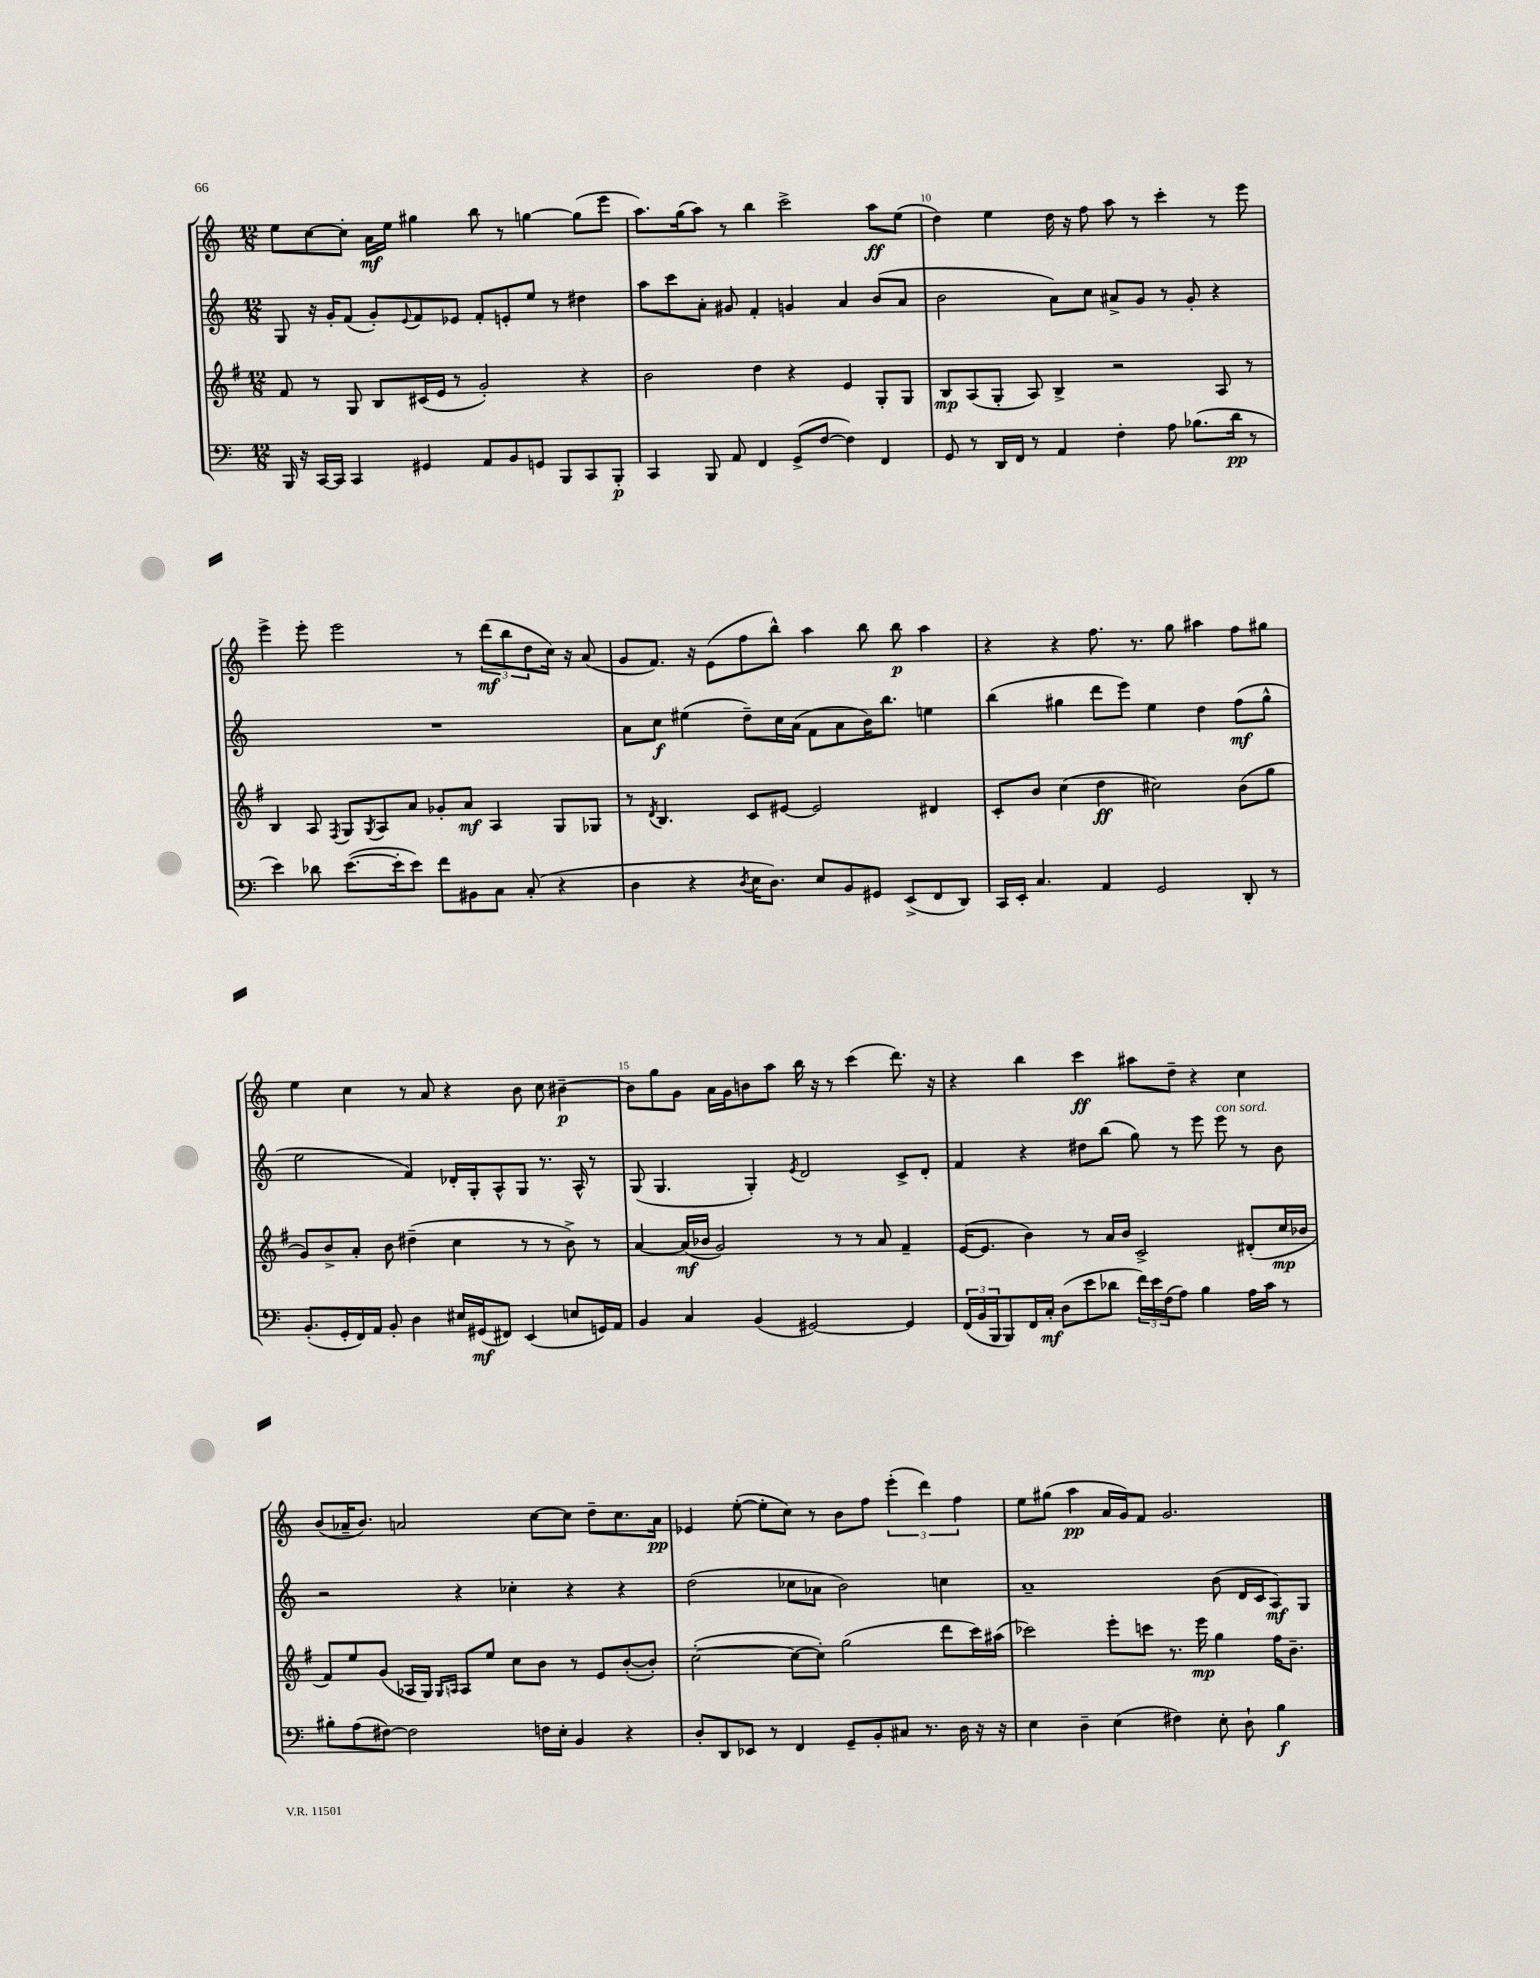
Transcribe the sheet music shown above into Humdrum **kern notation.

**kern	**kern	**kern	**kern
*staff4	*staff3	*staff2	*staff1
*clefF4	*clefG2	*clefG2	*clefG2
*k[]	*k[f#]	*k[]	*k[]
*M12/8	*M12/8	*M12/8	*M12/8
16BBB/	8f#/	8G/	8ee\L
16r	.	.	.
[16CC/LL	8r	16r	[8cc\
16CC/]JJ	.	16g'/LK	.
4CC/	8G/	(8f/J	8cc'\]J
.	8B/L	8g'/L)	16a\LL
.	.	.	16ee\JJ
.	.	8qqe/	.
4GG#/	(16c#/L	8f/	4gg#\
.	16e/JJ	.	.
.	8r	8e-/J	.
8AA/L	2g'/)	8f'/L	8bb\
8BB/	.	8e'/	8r
8GG/J	.	8ee/J	[4gg\
8BBB/L	.	8r	.
8CC/	4r	4dd#\	(8gg\]L
8BBB'/J	.	.	8eee\J
=	=	=	=
4CC/	2b\	8aa\L	8.aa\L)
.	.	8ccc\	.
.	.	.	(16gg\k
8BBB/	.	8a'\J	8aa\J)
8AA/	.	8g#/	8r
4FF/	4dd\	4f'/	4bb\
(8GG^/L	4r	4g/	2ccc^\
[8F/J	.	.	.
4F\])	4e/	4a/	.
4FF/	8G'/L	(8b/L	8aa\L
.	8G/J	8a/J	(8ee\J
=	=	=	=
8GG/	8B/L	2b\	4dd\)
8r	(8A/	.	.
16DD/LL	8G'/J	.	4ee\
16FF/JJ	.	.	.
8r	8A/)	.	.
4AA/	4B^/	8a\L)	16dd\
.	.	.	16r
.	.	8cc\J	8ff\
4F'\	2r	8a#^/L	8aa\
.	.	8g/J	8r
8A\	.	8r	4ccc'\
(8.B-\L	.	8g'/	.
.	8A/	4r	8r
16d\Jk	.	.	.
8r	8r	.	8eee\
=	=	=	=
4e\)	4B/	1.r	4eee^\
8d-\	8A/	.	8eee'\
.	8qF#/	.	.
([8.e\L	8G/L	.	2eee\
.	8qG/	.	.
.	8A/	.	.
16e'\]k	.	.	.
8e\J)	8a/J	.	.
8f\L	8g-'/L	.	.
8BB#\	8a/J	.	8r
8C\J	4A/	.	(12ddd\L
.	.	.	12bb\
(8C'/	.	.	.
.	.	.	12dd\
4r	8G/L	.	16cc\Jk)
.	.	.	16r
.	8G-/J	.	(8a/
=	=	=	=
4D\	8r	8a\L	8g/L
.	8qd/	.	.
.	4.B/	8cc\J	8.f/J)
4r	.	(4ee#\	.
.	.	.	16r
.	.	.	(8e\L
8qD/	.	.	.
16E\LK	8c/L	8dd~\L)	8ff\
8.D\J)	.	.	.
.	[8e#/J	16cc\L	8bb^^\J)
.	.	(16a\JJ	.
8E/L	2e#/]	8f\L	4aa\
8BB/	.	8a\	.
8GG#/J	.	16b\K)	8bb\
.	.	8.bb\J	.
(8EE^/L	.	.	8bb\
8FF/	4d#/	4ee\	4aa\
8DD/J)	.	.	.
=	=	=	=
16CC/LL	8c'/L	(4bb\	4r
16EE'/JJ	.	.	.
4.C/	8b/J	.	.
.	(4cc\	4gg#\	4r
4AA/	4dd\	8ddd\L	8.ff\
.	.	8eee\J)	.
.	.	.	8.r
2GG/	2cc#\)	4ee\	.
.	.	.	8gg\
.	.	4dd\	4aa#\
8DD'/	(8b\L	(8ff\L	8ff\L
8r	8gg\J	8gg#^^\J	8gg#\J
=	=	=	=
(8.BB'/L	8g/L)	2ee\	4ee\
.	8b^/	.	.
16GG'/L	.	.	.
16FF/)	8a'/J	.	4cc\
16AA/JJ	.	.	.
8BB'/	8b\	.	.
4D\	(4dd#~\	4f/)	8r
.	.	.	8a/
16E#/LL	4cc\	16d-'/LL	4r
(16GG#/J	.	16G'/J	.
8FF#/J)	.	8A^^/	.
(4EE/	8r	8G/J	8b\
.	8r	8.r	8cc\
8E/L	8b^\)	.	[4b#~\
.	.	16A^^/	.
16GG/L)	8r	8r	.
16AA/JJ	.	.	.
=	=	=	=
4BB/	[4a/	(8G/	8b#\]L
.	.	4.G/	8gg\
4C/	(16a/]LL	.	8g\J
.	16b-/JJ	.	.
.	2g/)	.	16a\LL
.	.	.	16g\J
(4BB/	.	4G'/)	8b\
.	.	.	8aa\J
.	.	8qe/	.
[2GG#/)	.	2d/	16bb\
.	.	.	16r
.	8r	.	8r
.	8r	.	(4ccc\
.	8a/	.	.
4GG#/]	4f#~/	8c^/L	8.ddd\)
.	.	8d'/J	.
.	.	.	16r
=	=	=	=
(24FF/LL	([16e/LK	4f/	4r
24BB/	.	.	.
.	8.e/]J	.	.
24BBB/J	.	.	.
8BBB/)	.	.	.
16FF/L	4b\)	4r	4bb\
16C'/JJ	.	.	.
(8D\L	.	.	.
8e\	8r	8dd#\L	4ccc\
8d-\J	16a/LL	(8bb\J	.
.	16b/JJ	.	.
24f\LL)	2c^/	8gg\)	8aa#\L
24e\	.	.	.
(24F\J	.	.	.
8A\J)	.	8r	8dd~\J
4B\	.	8eee\	4r
.	.	8eee\	.
16A\LL	(8d#'/L	8r	4cc\
16c\JJ	.	.	.
8r	16cc/L	8b\	.
.	16b-/JJ	.	.
=	=	=	=
8B#'\L	8f#/L)	2r	(8b/L
(8A\	8ee/	.	16a-~/K
.	.	.	8.b/J)
[8F#\J)	(8g/J	.	.
2F#\]	16A-/LL	.	2a/
.	16G/JJ)	.	.
.	16qqG/LL	.	.
.	16qqA/JJ	.	.
.	8A/L	4r	.
.	8ee/J	.	.
.	8cc\L	4cc-'\	.
16F\LL	8b\J	.	[8cc\L
16E'\JJ	.	.	.
4BB/	8r	4r	8cc\]J
.	8e/L	.	8dd~\L
4r	([8b'/	4r	8.cc\
.	8b'/]J)	.	.
.	.	.	16a\Jk
=	=	=	=
8D'/L	([2cc'\	(2dd\	4e-/
8DD/	.	.	.
8EE-/J	.	.	([8ee'\
8r	.	.	8ee'\]L
4FF/	8cc\_L	8cc-\L	8cc\J)
.	8cc'\]J)	8a-\J	8r
8GG~/L	(2gg\	2b\)	8b\L
8BB'/	.	.	8ff\J
8C#/J	.	.	(6eee'\
8.r	.	.	.
.	.	.	6ddd\)
.	8ddd\L	4cc\	.
16D\	.	.	.
.	.	.	6ff\
16r	16ccc\L)	.	.
16r	(16aa#\JJ	.	.
=	=	=	=
4E\	2ccc-\)	1a~	8ee\L
.	.	.	(8gg#\J
4D~\	.	.	4aa\
(4E\	8eee'\L	.	16a/LL
.	.	.	16g/J)
.	8ccc\J	.	8f/J
4F#\)	8.r	.	2.g/
.	16eee\	.	.
8E'\	4gg\	(8b\	.
8D`\	.	16d/LL	.
.	.	16c/J	.
4B\	16ff#\LK	8A/)	.
.	8.b~\J	.	.
.	.	8G/J	.
==	==	==	==
*-	*-	*-	*-
